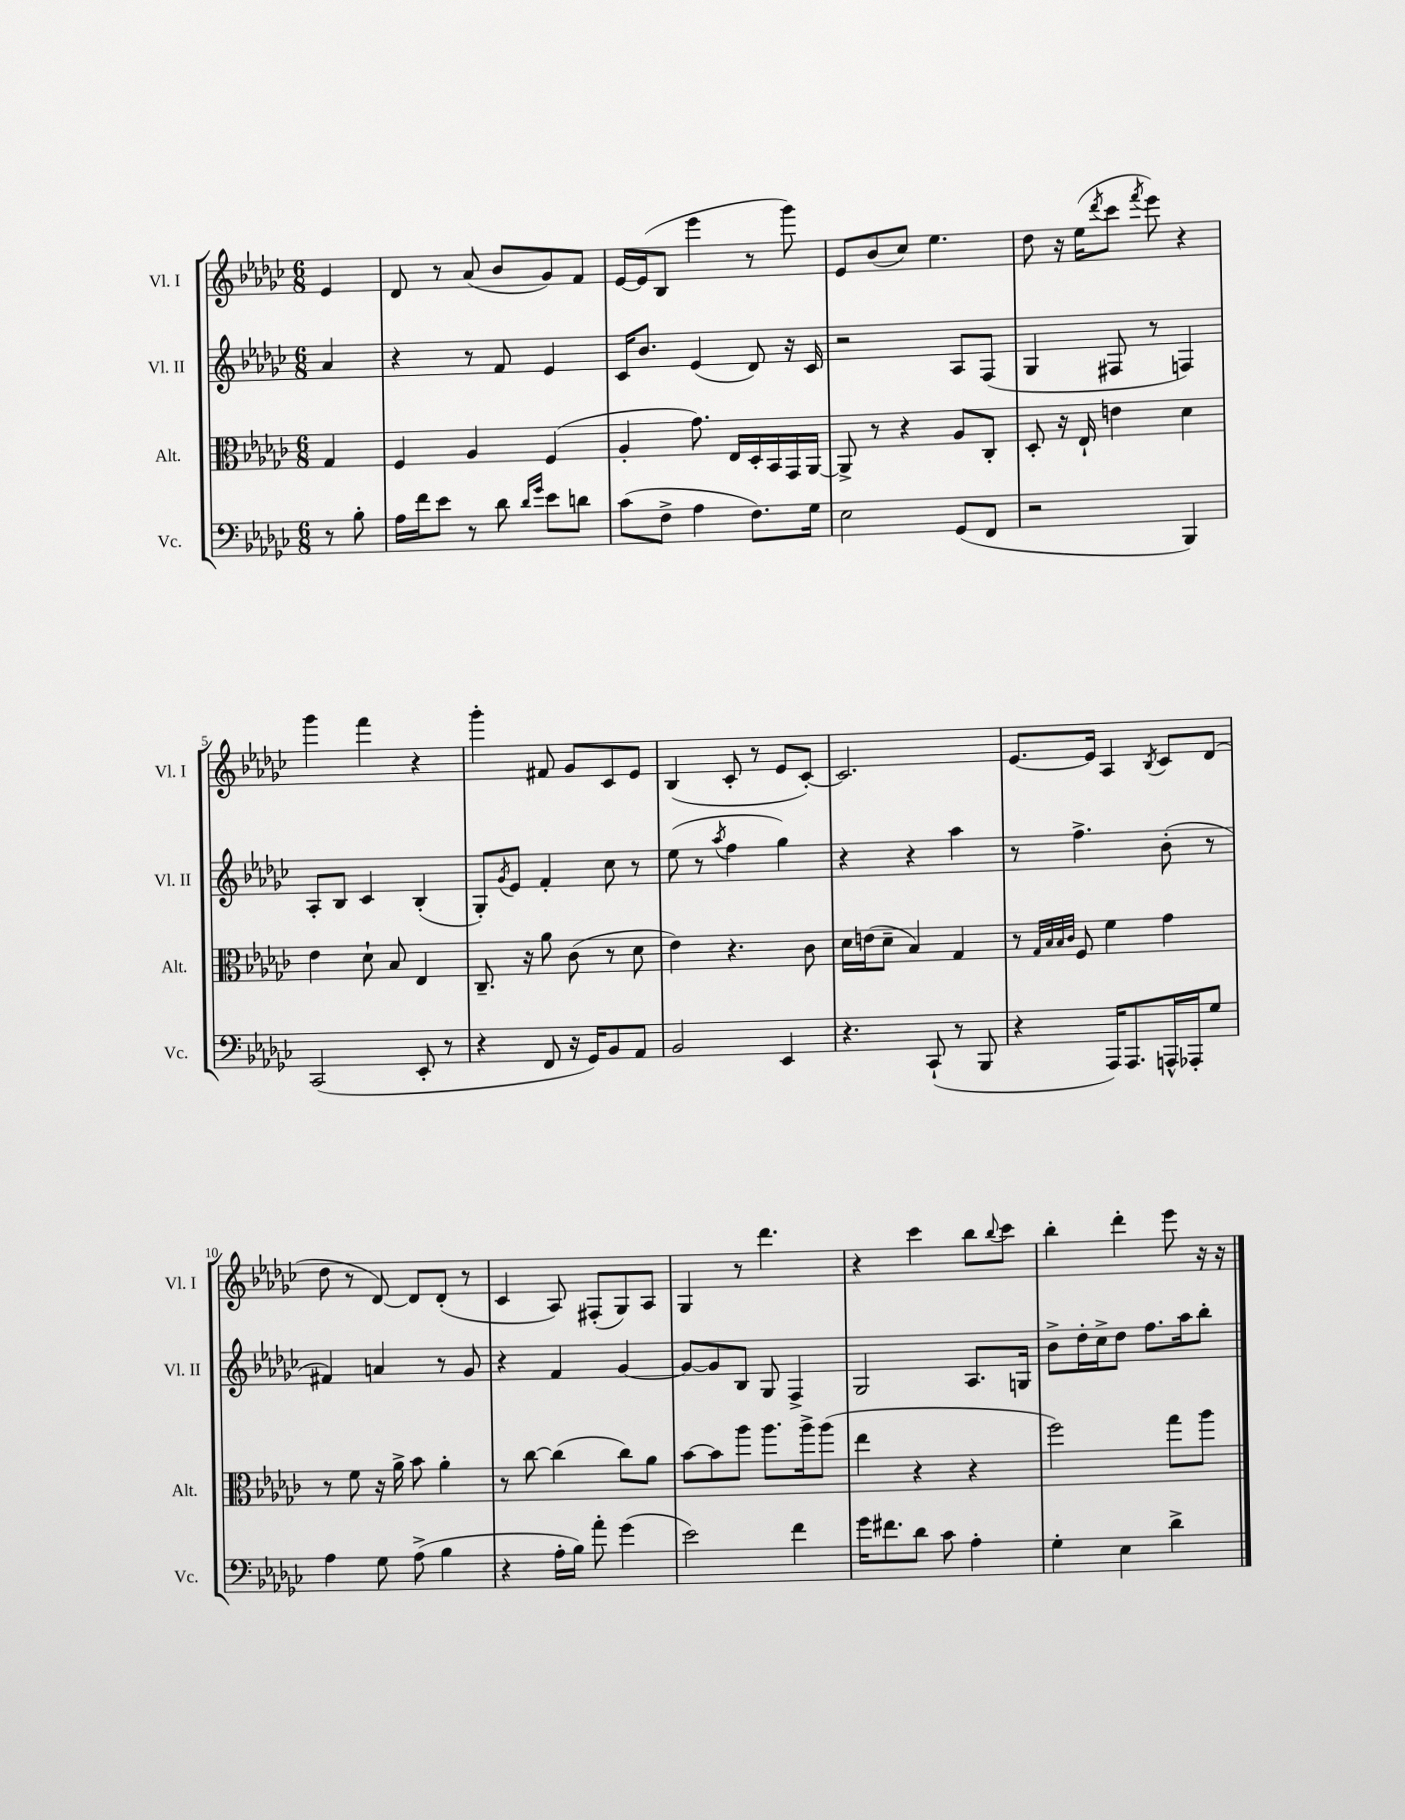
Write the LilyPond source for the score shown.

<<
\new StaffGroup <<
\new Staff = "s0" \with { instrumentName = "Vl. I" shortInstrumentName = "Vl. I" } {
    \clef treble \key ges \major \numericTimeSignature \time 6/8 \partial 4
    ees'4 |
    des'8 r8 aes'8( bes'8 ges'8) f'8 |
    ees'16~ ees'16( bes8 ees'''4 r8 ges'''8) |
    ees'8 bes'8( ces''8) ees''4. |
    des''8 r16 ees''16( \acciaccatura { des'''8 } ces'''8 \acciaccatura { f'''8 } ees'''8) r4 |
    ges'''4 f'''4 r4 |
    ges'''4-. fis'8 ges'8 ces'8 ees'8 |
    bes4( ces'8-. r8 ees'8 ces'8~-.) |
    ces'2. |
    ees'8.~ ees'16 aes4 \acciaccatura { bes8 } ces'8 des'8( |
    des''8 r8 des'8~) des'8 des'8-.( r8 |
    ces'4 aes8) fis8-.( ges8) aes8 |
    ges4 r8 des'''4. |
    r4 ces'''4 bes''8 \appoggiatura { bes''8 } ces'''8 |
    bes''4-. des'''4-. ees'''8 r16 r16 \bar "|." |
}
\new Staff = "s1" \with { instrumentName = "Vl. II" shortInstrumentName = "Vl. II" } {
    \clef treble \key ges \major \numericTimeSignature \time 6/8 \partial 4
    aes'4 |
    r4 r8 f'8 ees'4 |
    ces'16 bes'8. ees'4( des'8) r16 ces'16 |
    r2 aes8 f8( |
    ges4 fis8 r8 f4) |
    aes8-. bes8 ces'4 bes4-.( |
    ges8-.) \acciaccatura { ges'8 } ees'8 f'4-. ces''8 r8 |
    ees''8( r8 \acciaccatura { aes''8 } f''4 ges''4) |
    r4 r4 aes''4 |
    r8 f''4.-> bes'8-.( r8 |
    fis'4) a'4 r8 ges'8 |
    r4 f'4 ges'4~ |
    ges'8~ ges'8 bes8 ges8 f4-> |
    ges2 aes8. g16 |
    bes'8-> des''16-. ces''16-> des''8 f''8. aes''16 bes''8-. \bar "|." |
}
\new Staff = "s2" \with { instrumentName = "Alt." shortInstrumentName = "Alt." } {
    \clef alto \key ges \major \numericTimeSignature \time 6/8 \partial 4
    ges4 |
    f4 aes4 f4( |
    aes4-. ges'8.) ees16 des16-. bes,16 ges,16 aes,16~ |
    aes,8-> r8 r4 aes8 ces8-. |
    des8-. r16 ees16-! e'4 des'4 |
    ees'4 des'8-! bes8 ees4 |
    ces8.-- r16 aes'8 ces'8( r8 des'8 |
    ees'4) r4. ces'8 |
    des'16 e'16( des'8-- bes4) ges4 |
    r8 \grace { ges32 bes32 bes32 ces'32 } f8 f'4 ges'4 |
    r8 f'8 r16 aes'16-> bes'8 aes'4-. |
    r8 ces''8~ ces''4( ces''8) aes'8 |
    bes'8~ bes'8 aes''8 aes''8. aes''16-> aes''8( |
    ees''4 r4 r4 |
    f''2) ges''8 aes''8 \bar "|." |
}
\new Staff = "s3" \with { instrumentName = "Vc." shortInstrumentName = "Vc." } {
    \clef bass \key ges \major \numericTimeSignature \time 6/8 \partial 4
    r8 bes8-. |
    aes16 f'16 ees'8 r8 des'8 \grace { des'16 ges'16 } ees'8 d'8 |
    ces'8( f8-> aes4 f8.) ges16 |
    ees2 ges,8( f,8 |
    r2 bes,,4) |
    ces,2( ees,8-. r8 |
    r4 f,8 r16 ges,16) bes,8 aes,8 |
    bes,2 ees,4 |
    r4. ces,8-!( r8 bes,,8 |
    r4 aes,,16) aes,,8. a,,16-^ aes,,16-. ges8 |
    aes4 ges8 aes8->( bes4 |
    r4 aes16-. bes16) aes'8-. ges'4( |
    ees'2) f'4 |
    ges'16 fis'8. des'8 ces'8 aes4-. |
    ges4-. ees4 des'4-> \bar "|." |
}
>>
>>
